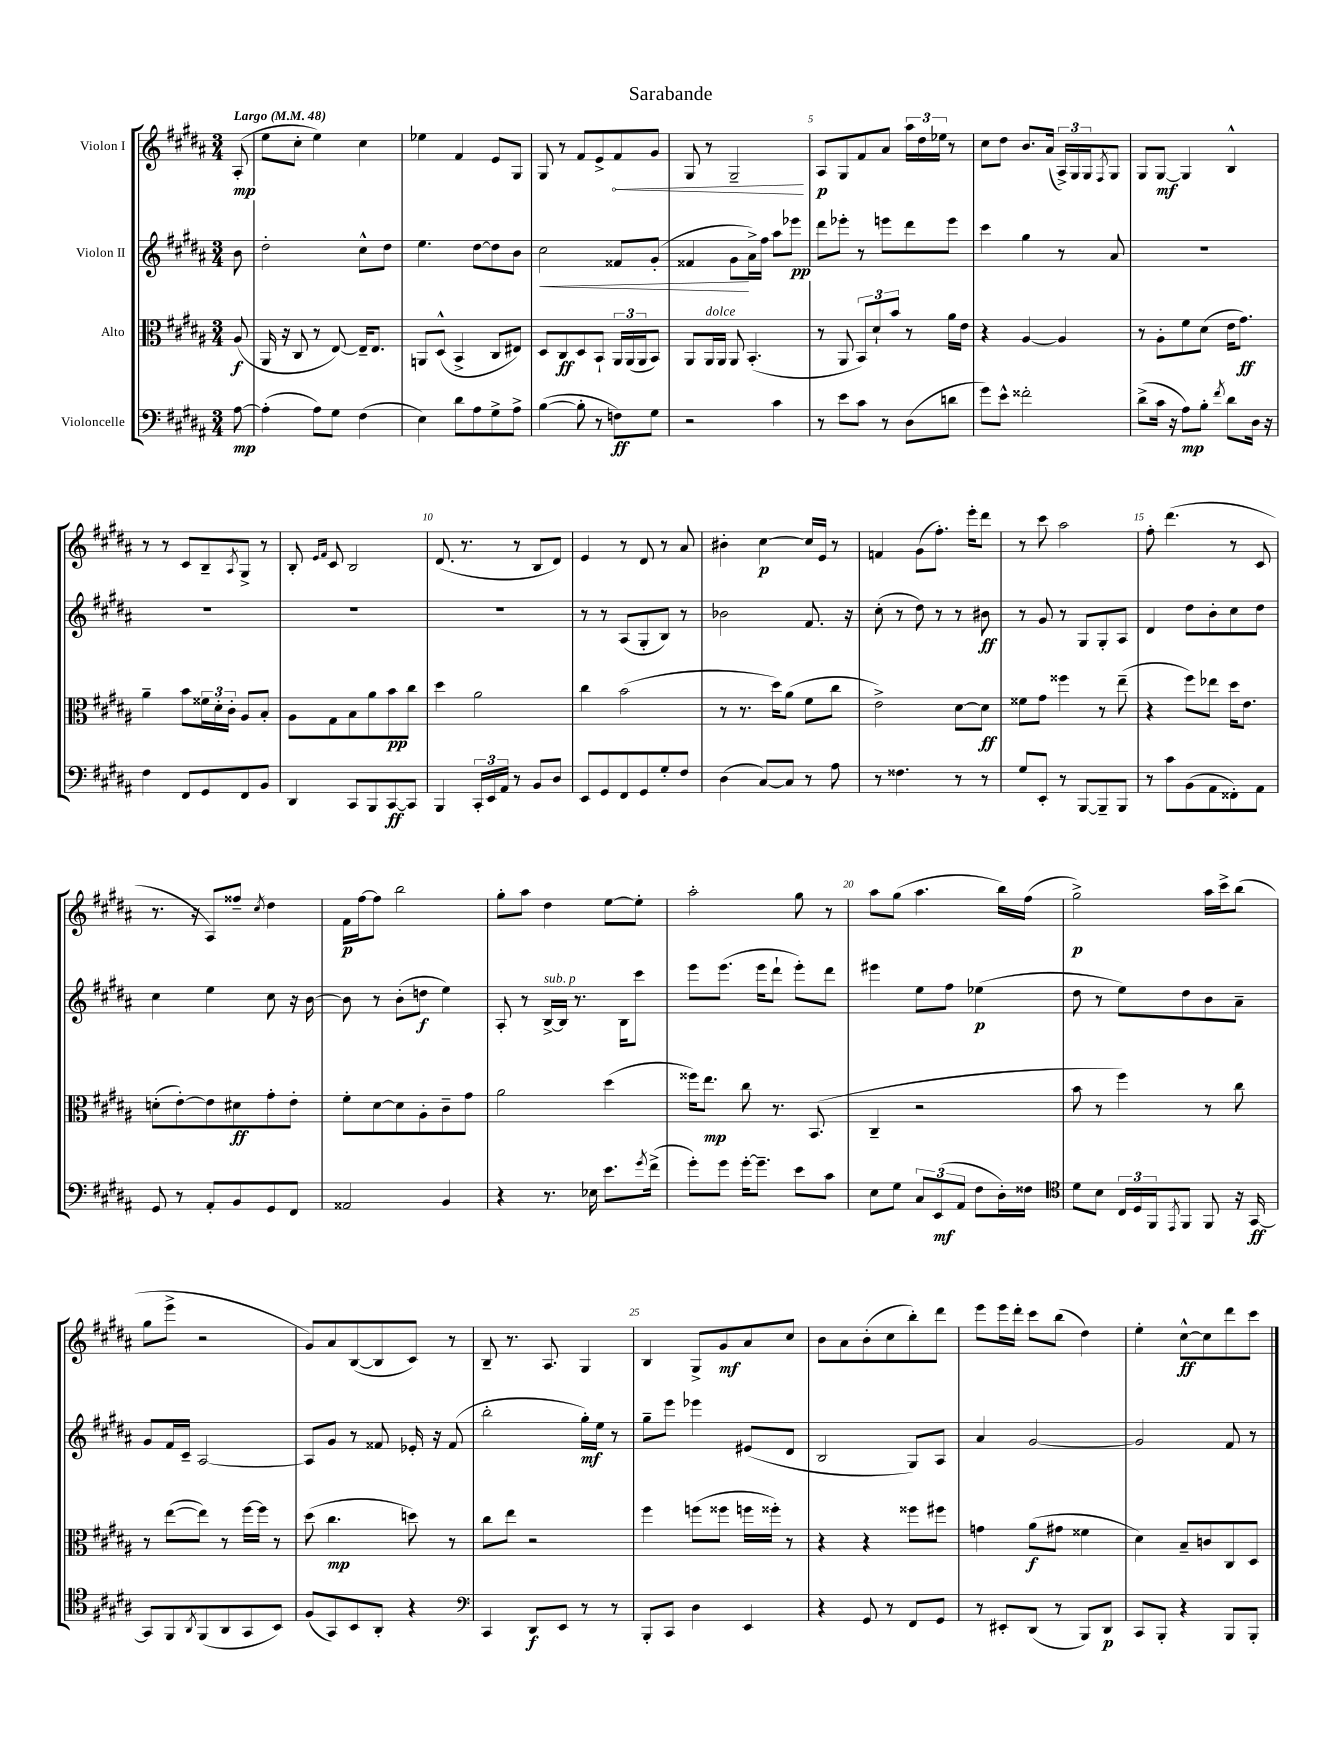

**kern	**kern	**kern	**kern
*staff4	*staff3	*staff2	*staff1
*clefF4	*clefC3	*clefG2	*clefG2
*k[f#c#g#d#a#]	*k[f#c#g#d#a#]	*k[f#c#g#d#a#]	*k[f#c#g#d#a#]
*M3/4	*M3/4	*M3/4	*M3/4
*MM48	*MM48	*MM48	*MM48
[8A#	(8A#	8b	(8A#'
=	=	=	=
(4A#']	16AA#	2dd#'	8ee
.	16r	.	.
.	8C#	.	8cc#'
8A#)	8r	.	4ee)
8G#	[8E)	.	.
(4F#	16E~]	8cc#^^	4cc#
.	8.E	.	.
.	.	8dd#	.
=	=	=	=
4E)	8AA	4.ee	4ee-
.	(8D#^^	.	.
8d#	4BB^	.	4f#
8A#	.	[8dd#	.
8G#^	8C#	8dd#]	8e
8A#^	8E#)	8b	8G#
=	=	=	=
([4B	8D#	2cc#	8G#
.	8C#	.	8r
8B']	8D#	.	8f#
8r	8BB`	.	8e^
8F)	24AA#	8f##	8f#
.	(24AA#	.	.
.	24AA#	.	.
8G#	8BB)	(8g#'	8g#
=	=	=	=
2r	8AA#	4f##	8G#
.	16AA#	.	8r
.	16AA#	.	.
.	8AA#	8g#	2G#~
.	(4.BB'	16a#^)	.
.	.	16ff#	.
4c#	.	8aa#	.
.	.	8eee-	.
=	=	=	=
8r	8r	8ddd#	8A#
8e	8AA#	8eee-'	8G#
8c#	12BB)	8r	8f#
.	12d#`	.	.
8r	.	8eee	8a#
.	12b	.	.
(8D#	8r	8ddd#	24aa#
.	.	.	24dd#
.	.	.	24ee-
8d	16a#	8eee	8r
.	16e	.	.
=	=	=	=
8g#)	4r	4ccc#	8cc#
8e^^	.	.	8dd#
2f##'	[4A#	4gg#	8.b
.	.	.	(16a#
.	4A#]	8r	24A#^)
.	.	.	24G#
.	.	.	24G#
.	.	.	8qF#
.	.	8a#	8G#
=	=	=	=
(8d#^	8r	2.r	8G#
16c#	8A#'	.	[8G#
16r	.	.	.
8A#)	8f#	.	4G#]
8B'	(8d#	.	.
8qf#	.	.	.
8d#	16e	.	4B^^
.	8.g#)	.	.
16D#	.	.	.
16r	.	.	.
=	=	=	=
4F#	4a#~	2.r	8r
.	.	.	8r
8FF#	8b	.	8c#
8GG#	24f##	.	8B~
.	24d#'	.	.
.	24c#'	.	.
.	.	.	8qA#
8FF#	8A#	.	8G#^
8BB	8B'	.	8r
=	=	=	=
4DD#	8A#	2.r	8B'
.	.	.	16qqe
.	.	.	16qqf#
.	8G#	.	8c#
8CC#	8B	.	2B
8BBB	8a#	.	.
[8CC#	8b	.	.
8CC#]	8cc#	.	.
=	=	=	=
4BBB	4dd#	2.r	(8.d#
.	.	.	8.r
24CC#'	2a#	.	.
24EE	.	.	.
24AA#	.	.	.
8r	.	.	8r
8BB	.	.	8B
8D#	.	.	8d#)
=	=	=	=
8EE	4cc#	8r	4e
8GG#	.	8r	.
8FF#	(2b	(8A#	8r
8GG#	.	8G#'	8d#
8G#'	.	8B)	8r
8F#	.	8r	8a#
=	=	=	=
(4D#	8r	2b-	4b#'
.	8.r	.	.
[8C#)	.	.	[4cc#
.	16dd#)	.	.
8C#]	(8a#	.	.
8r	8f#	8.f#	16cc#]
.	.	.	16e
8A#	8cc#	.	8r
.	.	16r	.
=	=	=	=
8r	2e^)	(8cc#'	4f
4.F##	.	8r	.
.	.	8dd#)	(8g#
.	.	8r	8.ff#')
8r	[8d#	8r	.
.	.	.	16eee'
8r	8d#]	8b#	8ddd#
=	=	=	=
8G#	8f##	8r	8r
8EE'	8g#	8g#	8ccc#
8r	4ff##	8r	2aa#
[8BBB	.	8G#	.
8BBB~]	8r	8G#'	.
8BBB	(8ee~	8A#	.
=	=	=	=
8r	4r	4d#	8ff#'
8c#	.	.	(4.ddd#
(8BB	8ff#)	8dd#	.
8AA#	8ee-	8b'	.
8FF##')	16dd#	8cc#	8r
.	8.e	.	.
8AA#	.	8dd#	8c#
=	=	=	=
8GG#	(8d'	4cc#	8.r
8r	[8e')	.	.
.	.	.	16r
8AA#'	8e]	4ee	8A#)
8BB	8d#	.	8ff##~
.	.	.	8qcc#
8GG#	8g#'	8cc#	4dd#
8FF#	8e'	16r	.
.	.	[16b	.
=	=	=	=
2AA##	8f#'	8b]	16f#
.	.	.	[16ff#
.	[8d#	8r	8ff#]
.	8d#]	(8b'	2bb
.	8A#'	8dd	.
4BB	8c#~	4ee)	.
.	8g#	.	.
=	=	=	=
4r	2a#	8A#'	8gg#'
.	.	8r	8aa#
8.r	.	[16B^	4dd#
.	.	16B]	.
.	.	8.r	.
16E-	.	.	.
8.e	(4dd#	.	[8ee
.	.	16B	.
.	.	8ccc#	8ee']
8qg#	.	.	.
(16f#^	.	.	.
=	=	=	=
8g#')	16ff##)	8eee	2aa#'
.	8.ee	.	.
8g#	.	(8.eee	.
[16g#'	8cc#	.	.
8.g#~]	.	16eee	.
.	8.r	8ddd#`	.
8e	.	8eee')	8gg#
.	(8.BB	.	.
8c#	.	8ddd#	8r
=	=	=	=
8E	4C#~	4eee#	8aa#
8G#	.	.	(8gg#
12C#	2r	8ee	4.aa#
(12EE	.	.	.
.	.	8ff#	.
12AA#	.	.	.
8F#	.	(4ee-	.
16D#')	.	.	16bb)
16F##	.	.	(16ff#
=	=	=	=
*clefC4	*	*	*
8d#	8b	8dd#	2gg#^)
8B	8r	8r	.
24C#	4ff#)	8ee)	.
24D#	.	.	.
24FF#	.	.	.
8qEE	.	.	.
8FF#	.	8dd#	.
8FF#	8r	8b	16aa#
.	.	.	16ccc#^
16r	8cc#	8a#~	(8bb
[16GG#	.	.	.
=	=	=	=
8GG#]	8r	8g#	8gg#
8FF#	([8ee	16f#	8eee^
.	.	16c#~	.
8qAA#	.	.	.
(8FF#	8ee])	[2A#	2r
8AA#	8r	.	.
8GG#	[16ff#	.	.
.	16ff#]	.	.
8BB)	8r	.	.
=	=	=	=
(8F#	(8dd#	8A#]	8g#)
8GG#)	4.cc#	8g#	8a#
8BB	.	8r	([8B
8AA#'	.	8f##	8B]
4r	8dd)	16e-'	8c#)
.	.	16r	.
.	8r	(8f##	8r
=	=	=	=
*clefF4	*	*	*
4CC#	8cc#	2bb'	8B~
.	8ee	.	8.r
8DD#	2r	.	.
.	.	.	8.A#
8EE	.	.	.
8r	.	16gg#')	4G#
.	.	16ee	.
8r	.	8r	.
=	=	=	=
8BBB'	4ff#	8gg#~	4B
8CC#	.	8eee	.
4D#	(8ff	4eee-	8G#^
.	8ff##	.	8g#
4EE	16ff	(8e#	8a#
.	16ff##')	.	.
.	8r	8d#	8cc#
=	=	=	=
4r	4r	2B	8b
.	.	.	8a#
8GG#	4r	.	(8b'
8r	.	.	8cc#
8FF#	8ff##	8G#)	8bb')
8GG#	8ff#	8A#	8ddd#
=	=	=	=
8r	4g	4a#	8eee
8EE#'	.	.	16eee
.	.	.	16ddd#'
(8DD#	(8a#	[2g#	8ccc#
8r	8g#	.	(8bb
8BBB)	4f##	.	4dd#)
8DD#	.	.	.
=	=	=	=
8CC#	4d#)	2g#]	4ee'
8BBB'	.	.	.
4r	8B~	.	[8cc#^^
.	8c	.	8cc#]
8BBB	8C#	8f#	8ddd#
8BBB'	8D#	8r	8ccc#
==	==	==	==
*-	*-	*-	*-
